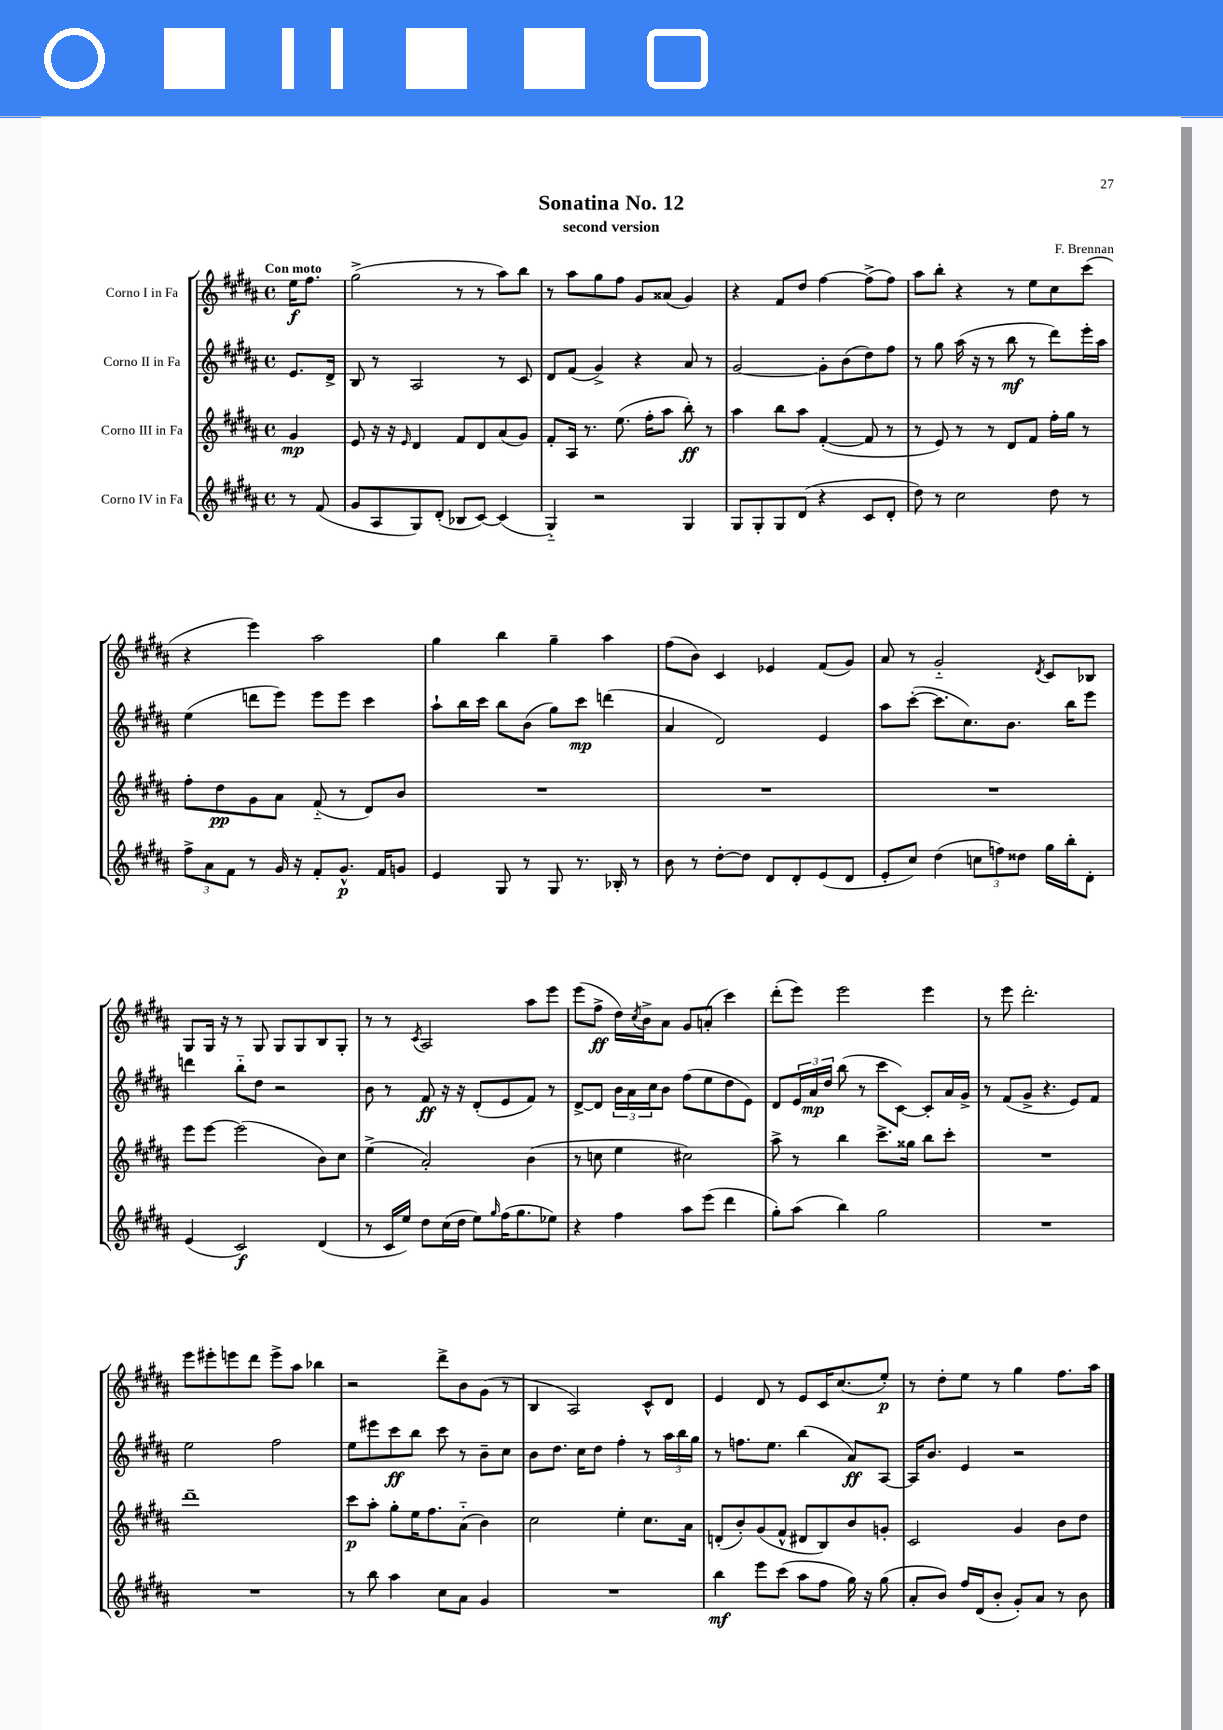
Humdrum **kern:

**kern	**kern	**kern	**kern
*staff4	*staff3	*staff2	*staff1
*clefG2	*clefG2	*clefG2	*clefG2
*k[f#c#g#d#a#]	*k[f#c#g#d#a#]	*k[f#c#g#d#a#]	*k[f#c#g#d#a#]
*M4/4	*M4/4	*M4/4	*M4/4
*met(c)	*met(c)	*met(c)	*met(c)
8r	4g#	8.e	16ee
.	.	.	8.ff#
(8f#	.	.	.
.	.	16d#^	.
=	=	=	=
8g#	8e	8B	(2gg#^
8A#	16r	8r	.
.	16r	.	.
.	16qqe	.	.
8G#)	4d#	2A#	.
(8d#'	.	.	.
8B-	8f#	.	8r
[8c#)	8d#	.	8r
(4c#]	(8a#	8r	8aa#)
.	8g#)	8c#	8bb
=	=	=	=
4G#'~)	8f#'	8d#	8r
.	16A#	(8f#	8aa#
.	8.r	.	.
2r	.	4g#^)	8gg#
.	(8.ee	.	8ff#
.	.	4r	8g#
.	16ff#'	.	.
.	8aa#	.	(8a##
4G#	8bb')	8a#	4g#)
.	8r	8r	.
=	=	=	=
8G#	4aa#	[2g#	4r
8G#'	.	.	.
8G#	8bb	.	8f#
(8d#	8aa#	.	8dd#
4r	([4f#'	8g#']	[4ff#
.	.	(8b	.
8c#	8f#]	8dd#)	(8ff#^]
8d#'	8r	8ff#	8ff#)
=	=	=	=
8dd#)	8r	8r	8aa#
8r	8e)	8gg#	8bb'
2cc#	8r	(16aa#	4r
.	.	16r	.
.	8r	8r	.
.	8d#	8bb	8r
.	8f#	8r	8ee
8dd#	16ff#'	8ddd#)	8cc#
.	16gg#	.	.
8r	8r	16eee'	(8ccc#
.	.	16aa#	.
=	=	=	=
12ff#^	8ff#'	(4ee	4r
12a#	.	.	.
.	8dd#	.	.
12f#	.	.	.
8r	8g#	8ddd	4eee)
16g#	8a#	8eee)	.
16r	.	.	.
8f#'	(8f#'~	8eee	2aa#
8.g#^^	8r	8eee	.
.	8d#)	4ccc#	.
16f#	.	.	.
8g	8b	.	.
=	=	=	=
4e	1r	8aa#`	4gg#
.	.	16bb	.
.	.	16ccc#	.
8G#	.	8bb	4bb
8r	.	(8b	.
8G#	.	8gg#)	4gg#~
8.r	.	8ccc#	.
.	.	(4ddd	4aa#
16B-'	.	.	.
8r	.	.	.
=	=	=	=
8b	1r	4a#	(8ff#
8r	.	.	8b)
[8dd#'	.	2d#)	4c#
8dd#]	.	.	.
8d#	.	.	4e-
8d#'	.	.	.
(8e	.	4e	(8f#
8d#	.	.	8g#)
=	=	=	=
8e'	1r	8aa#	8a#
8cc#)	.	([8ccc#'	8r
(4dd#	.	8.ccc#]	2g#'~
.	.	8.cc#)	.
12cc	.	.	.
12ff)	.	.	.
.	.	8.b	.
12dd##	.	.	.
.	.	.	8qd#
16gg#	.	.	8c#
16bb'	.	16bb	.
8d#'	.	8eee	8B-
=	=	=	=
(4e	8eee	4ddd	8G#
.	[8eee	.	16G#
.	.	.	16r
2c#)	(2eee]	8bb'~	8r
.	.	8dd#	8G#
.	.	2r	8G#
.	.	.	8G#
(4d#	8b)	.	8B
.	8cc#	.	8G#'
=	=	=	=
8r	(4ee^	8b	8r
16c#	.	8r	8r
16ee)	.	.	.
.	.	.	8qc#
8dd#	2a#')	8f#	2A#
(16cc#	.	16r	.
16dd#	.	16r	.
8ee)	.	(8d#'	.
16qqgg#	.	.	.
(16ff#	.	8e	.
8.gg#	.	.	.
.	(4b	8f#)	8aa#
8ee-)	.	8r	8eee
=	=	=	=
4r	8r	[8d#^	(8eee
.	8cc	8d#]	8ff#^
4ff#	4ee	24b	16dd#)
.	.	24a#	.
.	.	.	8qcc#
.	.	.	16b^
.	.	24cc#	.
.	.	8b	8a#
8aa#	2cc#)	(8ff#	8g#
(8eee	.	8ee	(8a'
4ddd#	.	8dd#	4ccc#)
.	.	8e)	.
=	=	=	=
8gg#')	8aa#^	8d#	(8ddd#'
(8aa#	8r	24e	8eee)
.	.	24a#	.
.	.	24dd#	.
4bb)	4bb	(8bb	2eee
.	.	8r	.
2gg#	8.ccc#^	8ccc#	.
.	.	[8c#)	.
.	16gg##	.	.
.	8bb	8c#']	4eee
.	8ccc#'	16a#	.
.	.	16g#^	.
=	=	=	=
1r	1r	8r	8r
.	.	(8f#	8eee
.	.	8g#^	2.ddd#'
.	.	4.r	.
.	.	8e)	.
.	.	8f#	.
=	=	=	=
1r	1ddd#~	2ee	8eee
.	.	.	8eee#'
.	.	.	8eee
.	.	.	8ddd#
.	.	2ff#	8eee^
.	.	.	8aa#
.	.	.	4bb-
=	=	=	=
8r	8ccc#	8ee	2r
8bb	8aa#'	8eee#	.
4aa#	8gg#'	8ccc#	.
.	16ee	8bb	.
.	8.ff#	.	.
8cc#	.	8ccc#	8ddd#^
8a#	(8a#'~	8r	8b
4g#	4b)	8b~	(8g#
.	.	8cc#	8r
=	=	=	=
1r	2cc#	8b	4B
.	.	8.dd#	.
.	.	.	2A#)
.	.	16cc#	.
.	.	8dd#	.
.	4ee'	4ff#'	.
.	8.cc#	8r	8c#^^
.	.	24aa#	8d#
.	.	24bb	.
.	16a#	.	.
.	.	24gg#	.
=	=	=	=
4bb	(8d'	8r	4e
.	8b')	8.ff	.
8eee	(8g#	.	8d#
.	.	8.ee	.
(8ccc#	8f#^^	.	8r
8aa#	8d#	(4bb	8e
8ff#	8B)	.	16c#
.	.	.	(8.cc#
16gg#)	8b	8a#)	.
16r	.	.	.
(8gg#	8g'	[8A#	8ee')
=	=	=	=
8a#'	2c#	16A#]	8r
.	.	8.b	.
8b)	.	.	8dd#'
16ff#	.	4e	8ee
(16d#	.	.	.
8b'	.	.	8r
8g#')	4g#	2r	4gg#
8a#	.	.	.
8r	8b	.	8.ff#
8b	8dd#	.	.
.	.	.	16aa#
==	==	==	==
*-	*-	*-	*-
